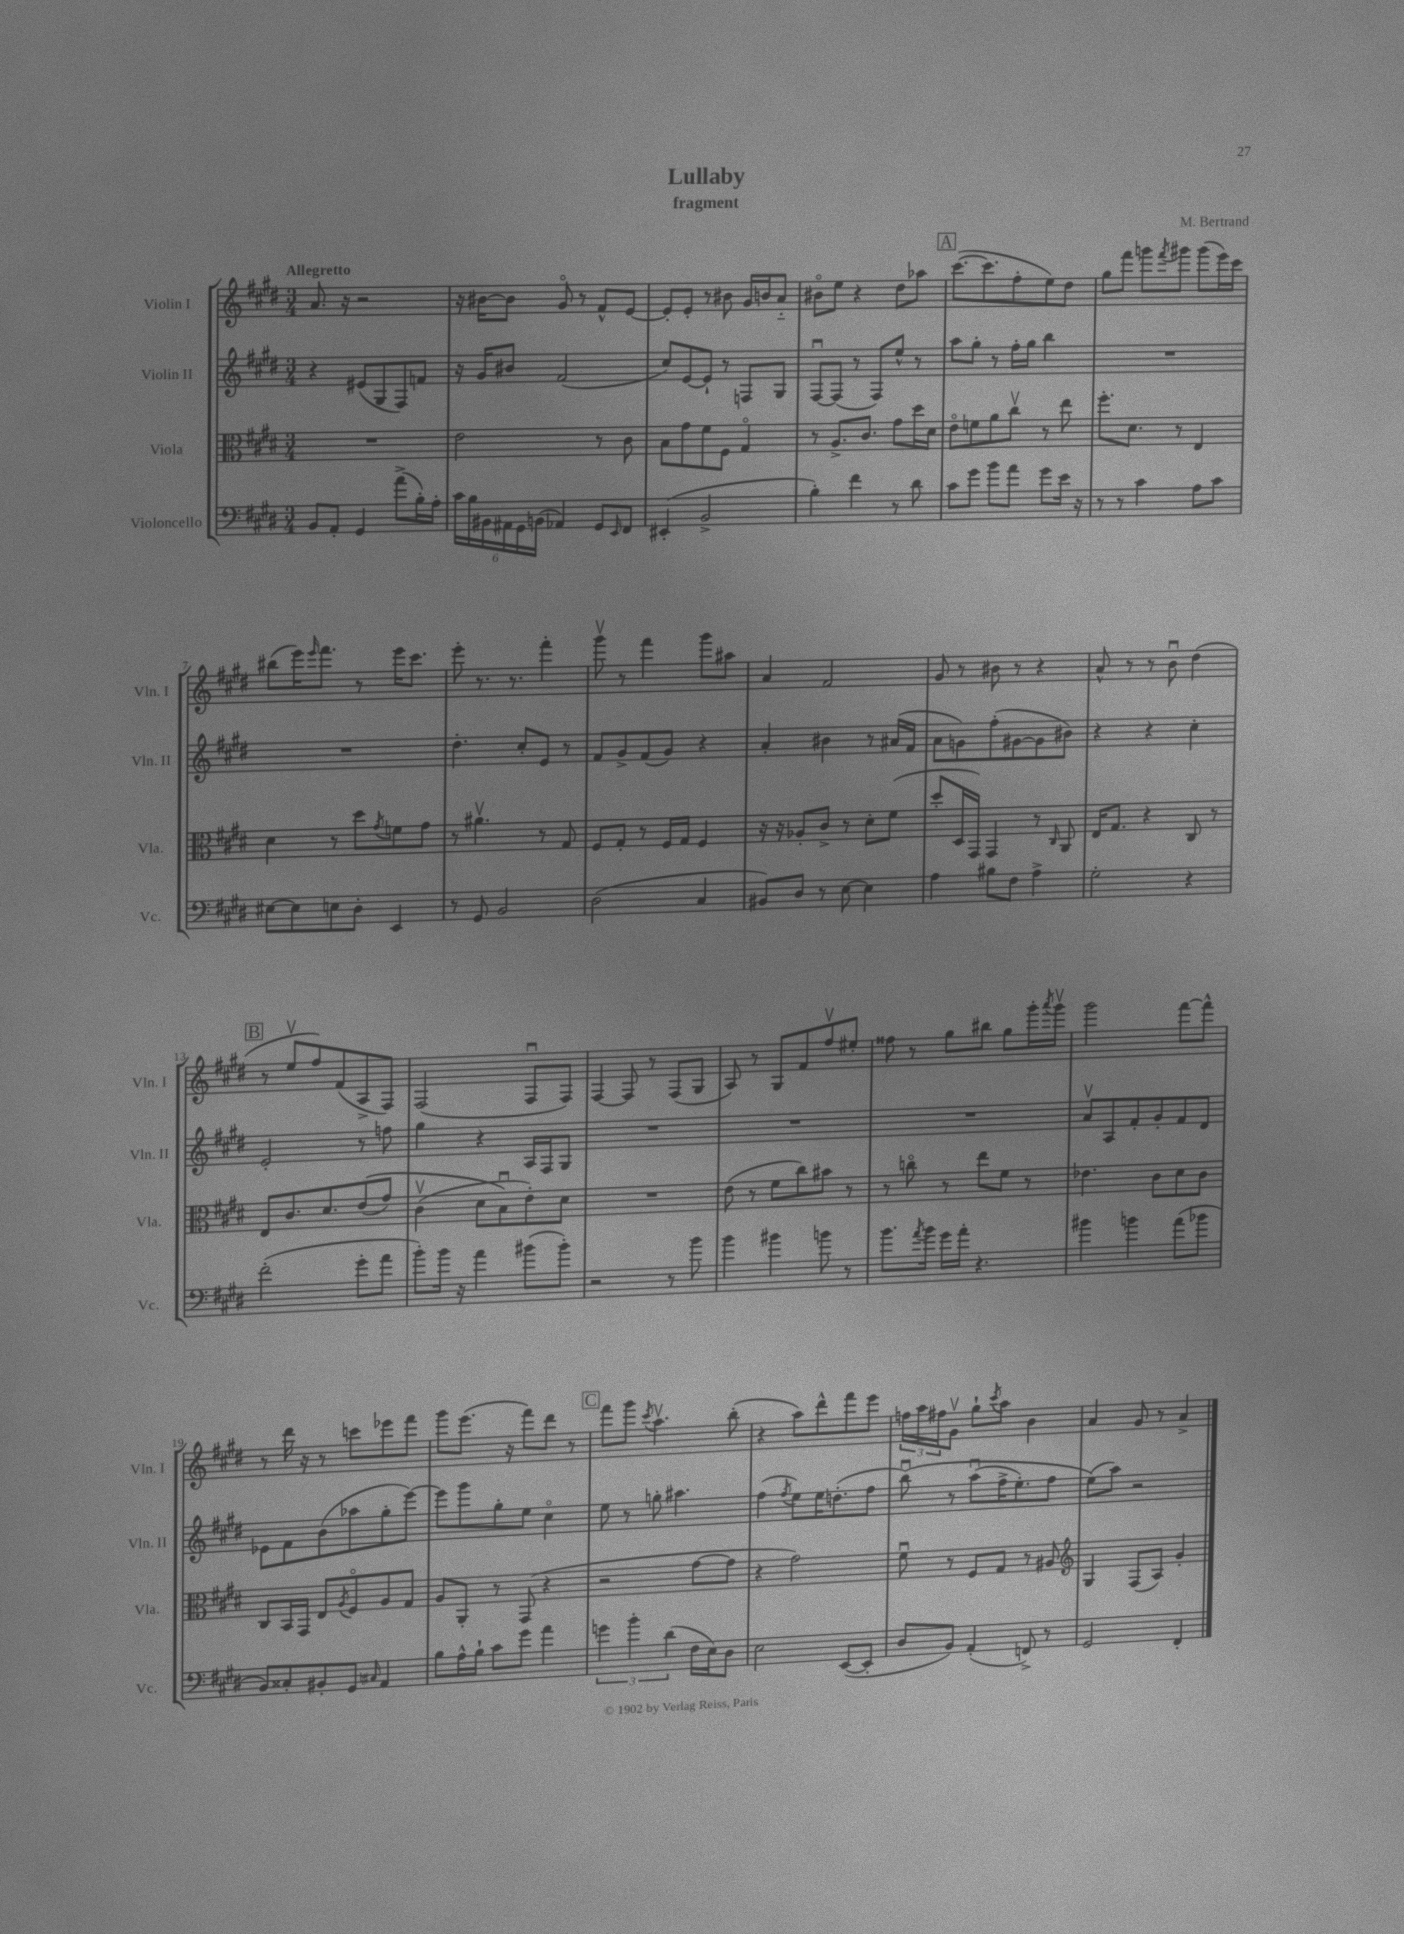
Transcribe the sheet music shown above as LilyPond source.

\header { title = "Lullaby" composer = "M. Bertrand" subtitle = "fragment" }
<<
\new StaffGroup <<
\new Staff = "s0" \with { instrumentName = "Violin I" shortInstrumentName = "Vln. I" } {
    \clef treble \key e \major \numericTimeSignature \time 3/4 \tempo "Allegretto"
    a'8. r16 r2 |
    r16 bis'16~ bis'8 gis'8\flageolet r8 fis'8-^ e'8~ |
    e'8-. e'8-. r8 bis'8 gis'16 b'16 a'8-_ |
    bis'8\flageolet e''8 r4 dis''8 aes''8 |
    \mark \markup { \box "A" } cis'''8.~( cis'''8. fis''8-. e''8) dis''8 |
    gis''8 fis'''8 g'''8 \acciaccatura { fis'''8 } gis'''8 gis'''8( e'''16) cis'''16 |
    bis''8( e'''16) \grace { e'''16 } fis'''8. r8 e'''16 cis'''8. |
    e'''8-. r8. r8. fis'''4-. |
    gis'''8\upbow r8 fis'''4 gis'''8 ais''8 |
    a'4 fis'2 |
    gis'8 r8 bis'8 r8 r4 |
    a'8-^ r8 r8 b'8\downbow dis''4( |
    \mark \markup { \box "B" } r8 e''8\upbow fis''8) fis'8( a8-> fis8) |
    fis2( fis8\downbow fis8) |
    fis4~ fis8 r8 fis8( gis8 |
    a8) r8 gis8 fis'8 fis''8\upbow eis''8-. |
    fisis''8 r8 gis''8 bis''8 gis''8 gis'''16-. \acciaccatura { a'''8 } gis'''16\upbow |
    gis'''2 fis'''8~ fis'''8-^ |
    r8 dis'''16 r16 r8 c'''8 ees'''8 fis'''8 |
    gis'''8 e'''8.( r16 fis'''8) dis'''8 r8 |
    \mark \markup { \box "C" } fis'''8 gis'''8 \acciaccatura { cis'''8 } a''4.\upbow b''8-.( |
    r4 a''8) dis'''8-^ fis'''8 e'''8 |
    \tuplet 3/2 { f''16 a''16 fis''16 } gis'8\upbow gis''8-! \acciaccatura { cis'''8 } a''8 b'4 |
    a'4 gis'8 r8 a'4-> \bar "|." |
}
\new Staff = "s1" \with { instrumentName = "Violin II" shortInstrumentName = "Vln. II" } {
    \clef treble \key e \major \numericTimeSignature \time 3/4
    r4 eis'8( gis8 fis8) f'8 |
    r16 gis'16 bis'8 fis'2( |
    cis''8) e'8~ e'8-! r8 f8 gis8 |
    fis8~\downbow fis8( r8 fis8) e''8-^ r8 |
    \mark \markup { \box "A" } a''8 gis''8-. r8 fis''16-. gis''16 b''4 |
    R2. |
    R2. |
    dis''4.-. cis''8-. e'8 r8 |
    fis'8 gis'8-> fis'8( gis'8) r4 |
    a'4-. bis'4 r8 ais'16( fis'16 |
    a'8 g'8) fis''8-.( gis'8~ gis'8 bis'8) |
    r4 r4 cis''4-. |
    \mark \markup { \box "B" } e'2-. r8 f''8 |
    gis''4 r4 a16 fis16 gis8 |
    R2. |
    R2. |
    R2. |
    a'8\upbow a8 fis'8-. gis'8-. fis'8 dis'8 |
    ees'8 fis'8 b'8( aes''8 gis''8-. e'''8~) |
    e'''8 gis'''8 gis''8-. e''8 cis''4\flageolet |
    \mark \markup { \box "C" } e''8 r8 g''8-. ais''4. |
    fis''4( \acciaccatura { fis''8 } e''8) e''16 d''8.-.( fis''8 |
    b''8\downbow)\( r8 a''8\downbow( fis''16-> e''8.-.) fis''8 |
    e''8(\) a''8) r2 \bar "|." |
}
\new Staff = "s2" \with { instrumentName = "Viola" shortInstrumentName = "Vla." } {
    \clef alto \key e \major \numericTimeSignature \time 3/4
    R2. |
    e'2 r8 cis'8 |
    b8 gis'8 fis'8 fis8 gis4\flageolet |
    r8 a8.-> cis'8. gis'8 dis''16 dis'16 |
    \mark \markup { \box "A" } e'8\flageolet f'8 a'8 cis''8\upbow r8 e''8 |
    fis''8.-. dis'8. r8 e4 |
    dis'4 r8 dis''8 \acciaccatura { gis'8 } f'8 gis'8 |
    r8 ais'4.\upbow r8 gis8 |
    fis8 gis8-. r8 fis16 gis16 fis4 |
    r16 r16 aes8-. cis'8-> r8 dis'8-. fis'8( |
    dis''8-. dis16 gis,16) gis,4 r8 \grace { cis16 } a,8 |
    e16 gis8. r4 cis8 r8 |
    \mark \markup { \box "B" } e8 cis'8. dis'8. e'8(\( gis'8) |
    cis'4\upbow( dis'8 b8\downbow\) e'8-.) dis'8 |
    R2. |
    e'8( r8 fis'8 cis''8) bis'8 r8 |
    r8 c''8\flageolet r8 e''8 fis'8 r8 |
    ees'4. cis'8 dis'8 cis'8 |
    cis8 b,16 gis,16 e8 \acciaccatura { a8 } fis8\flageolet a8 gis8 |
    a8 a,8-. r8 gis,8( r4 |
    \mark \markup { \box "C" } r2 gis'8~ gis'8 |
    r4 gis'2) |
    fis'8\downbow r8 fis8 gis8 r8 ais8 |
    \clef treble gis4 fis8( a8) gis'4-. \bar "|." |
}
\new Staff = "s3" \with { instrumentName = "Violoncello" shortInstrumentName = "Vc." } {
    \clef bass \key e \major \numericTimeSignature \time 3/4
    b,8 a,8-. gis,4 a'8->( b16-.) a16-. |
    \tuplet 6/4 { cis'16 b16 bis,16 ais,16 gis,16 b,16( } aes,4) gis,8 \grace { e,16 } fis,8 |
    eis,4-.( b,2-> |
    b4-.) fis'4 r8 dis'8 |
    \mark \markup { \box "A" } cis'8 gis'8 b'8 a'8 gis'8 e'16 r16 |
    r8 r8 cis'4 a8 cis'8 |
    eis8~ eis8 e8 dis8-. e,4 |
    r8 gis,8 b,2 |
    dis2( cis4 |
    bis,8) dis8 r8 e8~ e4 |
    a4 bis8 fis8 a4-> |
    gis2-. r4 |
    \mark \markup { \box "B" } fis'2-.( gis'8-. a'8 |
    b'8-.) b'16 r16 a'4 bis'8( bis'8-.) |
    r2 r8 b'8 |
    b'4 bis'4 b'8 r8 |
    b'8. \acciaccatura { a'8 } b'16 gis'16 a'16-. r4. |
    bis'4 b'4 a'8( bes'8 |
    b,8) cisis8-. bis,8-. gis,8 \grace { cis16 } a,4 |
    b8 a16-^ b16-! cis'8 gis'8 a'4 |
    \mark \markup { \box "C" } \tuplet 3/2 { g'4 b'4-. dis'4( } fis16 e16) dis8 |
    e2 e,8~( e,8-. |
    dis8 b,8) a,4-.( f,8->) r8 |
    gis,2 fis,4-. \bar "|." |
}
>>
>>
